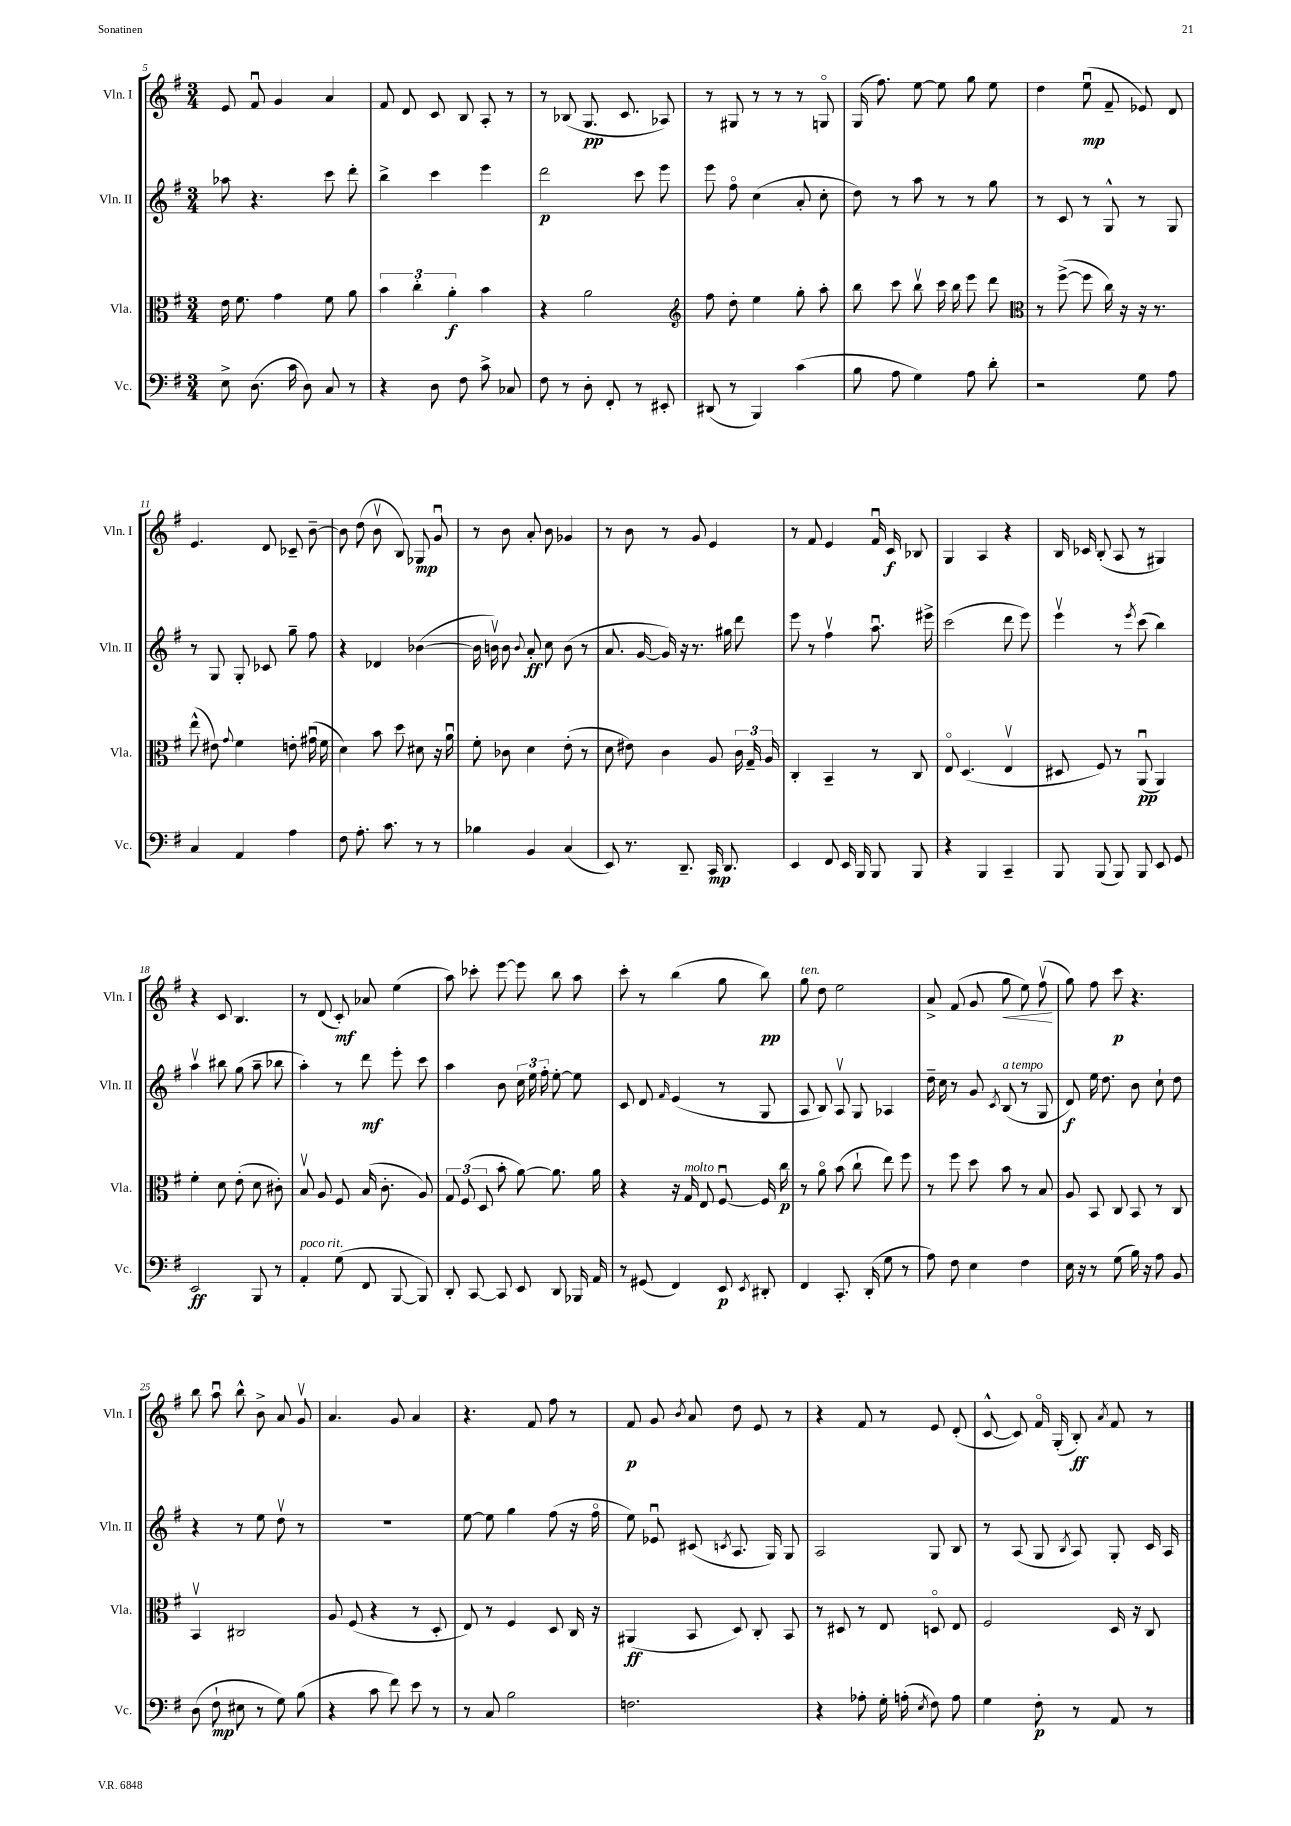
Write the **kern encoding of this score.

**kern	**kern	**kern	**kern
*staff4	*staff3	*staff2	*staff1
*clefF4	*clefC3	*clefG2	*clefG2
*k[f#]	*k[f#]	*k[f#]	*k[f#]
*M3/4	*M3/4	*M3/4	*M3/4
8E^	16e	8aa-	8e
.	8.f#	.	.
(8.D	.	4.r	8f#u
.	4g	.	4g
16c	.	.	.
8D)	.	.	.
8C	8f#	8ccc	4a
8r	8a	8ddd'	.
=	=	=	=
4r	6b	4bb^	8f#
.	.	.	8d
.	6cc'	.	.
8D	.	4ccc	8c
.	6a'	.	.
8F#	.	.	8B
8c^	4b	4eee	8A'
8C-	.	.	8r
=	=	=	=
8F#	4r	2ddd	8r
8r	.	.	(8B-
8D'	2a	.	8.G
8FF#'	.	.	.
.	.	.	8.c
8r	.	8ccc	.
8EE#'	.	8eee	8A-)
=	=	=	=
*	*clefG2	*	*
(8DD#	8ff#	8eee	8r
8r	8dd'	8ff#o	8G#
4BBB)	4ee	(4cc	8r
.	.	.	8r
(4c	8gg'	8a'	8r
.	8aa'	8cc'	8Go
=	=	=	=
8B	8bb	8dd)	(16G
.	.	.	8.ff#)
8A	8ccc	8r	.
4G)	8bbv	8aa	[8ee
.	16ccc	8r	8ee]
.	16bb	.	.
8A	8eee	8r	8gg
8d'	8ddd	8gg	8ee
=	=	=	=
*	*clefC3	*	*
2r	8r	8r	4dd
.	([8ff#^	8c	.
.	8ff#]	8r	(8eeu
.	16cc)	8G^^	8f#~
.	16r	.	.
8G	16r	8r	8e-)
.	8.r	.	.
8A	.	8G	8d
=	=	=	=
4C	(8ee^^	8r	4.e
.	8e#)	8G	.
.	8qqg	.	.
4AA	4f#	8G'	.
.	.	8c-	8d
4A	8e'	8gg~	8c-~
.	(16g#u	8ff#	[8b~
.	16f#	.	.
=	=	=	=
8F#	4d)	4r	8b]
8.A'	.	.	(8dd
.	8b	4d-	8bv
8.c	.	.	.
.	8dd	.	8B)
8r	8d#	([4b-	8G-
8r	16r	.	8gu
.	16au	.	.
=	=	=	=
4B-	8f#'	16b-]	8r
.	.	16bv)	.
.	8c-	8b	8b
.	.	8qqb	.
4BB	4d	8a'	8a'
.	.	8cc	8b
(4C	(8e'	(8b	4g-
.	8r	8r	.
=	=	=	=
8EE)	8d	8.a	8r
8.r	8e#)	.	8b
.	.	[16g	.
.	4c	16g])	8r
8.DD~	.	16r	.
.	.	8.r	8g
16CC	8A	.	4e
8.DD	.	16gg#	.
.	24c	8ddd	.
.	24G~	.	.
.	24A	.	.
=	=	=	=
4EE	4C'	8eee	8r
.	.	8r	8f#
8FF#	4BB~	4ff#v	4e
16EE	.	.	.
16BBB	.	.	.
8BBB	8r	8.aau	16f#u
.	.	.	16c
8BBB	8C	.	8B-
.	.	16eee#^	.
=	=	=	=
4r	8Eo	(2ccc	4G
.	(4.D	.	.
4BBB	.	.	4A
4CC~	4Ev	8ddd	4r
.	.	8eee)	.
=	=	=	=
8BBB	8D#	4eeev	16B
.	.	.	16c-
(8BBB	8F#)	.	(8B'
8BBB)	8r	8r	8A
.	.	8qeee	.
8BBB	(8AAu	(8ccc	8r
8EE	4AA)	4bb)	4G#)
8GG	.	.	.
=	=	=	=
2EE	4f#'	4aav	4r
.	8d	8bb#	8c
.	(8e'	(8gg	4.B
8BBB	8d	8aa~	.
8r	8c#')	8bb-	.
=	=	=	=
4AA'	8Bv	4aa')	8r
.	8A	.	(8d
(8G	8F#	8r	8c')
8FF#	(16B	8ddd	8a-
.	8.c'	.	.
[8BBB	.	8eee'	(4ee
8BBB])	8A)	8ccc	.
=	=	=	=
8DD'	12G	4aa	8aa)
.	(12F#	.	.
[8CC	.	.	8ccc-'
.	12D	.	.
8CC]	8b'	8b	[8eee
8EE	[8a)	24cc	8eee]
.	.	24ee	.
.	.	24ff#'	.
8DD	8.a]	[8ee'	8bb
16BBB-	.	8ee]	8aa
16AA	16a	.	.
=	=	=	=
8r	4r	8c	8ccc'
(8GG#	.	8d	8r
.	.	16qqf#	.
4FF#)	16r	(4e	(4bb
.	16G	.	.
.	8E	.	.
8EE	[8F#u	8r	8gg
8qEE	.	.	.
8DD#'	16F#]	8G	8bb)
.	16cc	.	.
=	=	=	=
4FF#	8r	8A	8gg
.	8ao	8B)	8dd
8.CC'	(8b	8Av	2ee
.	8cc`	8G	.
(16DD'	.	.	.
8G	8ee)	4A-	.
8r	8ff#	.	.
=	=	=	=
8A)	8r	16dd~	8a^
.	.	16cc	.
8F#	8ff#	8r	(8f#
4E	8dd	8g	8g
.	.	8qc	.
.	8b	(8B	8gg
4F#	8r	8r	8ee)
.	8B	8G	(8ff#v
=	=	=	=
16E	8A	8d)	8gg)
16r	.	.	.
8r	8BB	16ee	8ff#
.	.	8.dd	.
(8G	8C	.	8ccc
16B)	8BB	8b	4.r
16r	.	.	.
8A	8r	8cc`	.
8BB	8C	8dd	.
=	=	=	=
(8D	4BBv	4r	8bb
8F#`	.	.	8aau
8E#	2C#	8r	8bb^^
8r	.	8ee	8b^
8G)	.	8ddv	8a
(8B	.	8r	8gv
=	=	=	=
4r	8A	2.r	4.a
.	(8F#	.	.
8c	4r	.	.
8f#)	.	.	8g
8e	8r	.	4a
8r	8D'	.	.
=	=	=	=
8r	8E)	[8ee	4.r
8C	8r	8ee]	.
2B	4F#	4gg	.
.	.	.	8f#
.	8D	(8ff#	8ff#
.	16C	16r	8r
.	16r	16ff#o	.
=	=	=	=
2.F	(4AA#	8ee)	8f#
.	.	8e-u	8g
.	.	.	8qb
.	8BB	(8c#	8a
.	.	8qc	.
.	8D)	8.A	8dd
.	8C'	.	8e
.	.	16G)	.
.	8BB	8G	8r
=	=	=	=
4r	8r	2A	4r
.	8D#	.	.
8A-'	8r	.	8f#
16G'	8E	.	8r
(16A'	.	.	.
8qE	.	.	.
8F#)	8Do	8G	8e
8A	8E	8B	(8d'
=	=	=	=
4G	2F#	8r	[8c^^
.	.	(8A	8c])
8F#'	.	8G	16f#o
.	.	.	(16G'
.	.	8qB	.
8r	.	8A)	8B')
.	.	.	8qa
8AA	16D	8G'	8f#
.	16r	.	.
8r	8C	16c	8r
.	.	16A	.
==	==	==	==
*-	*-	*-	*-
